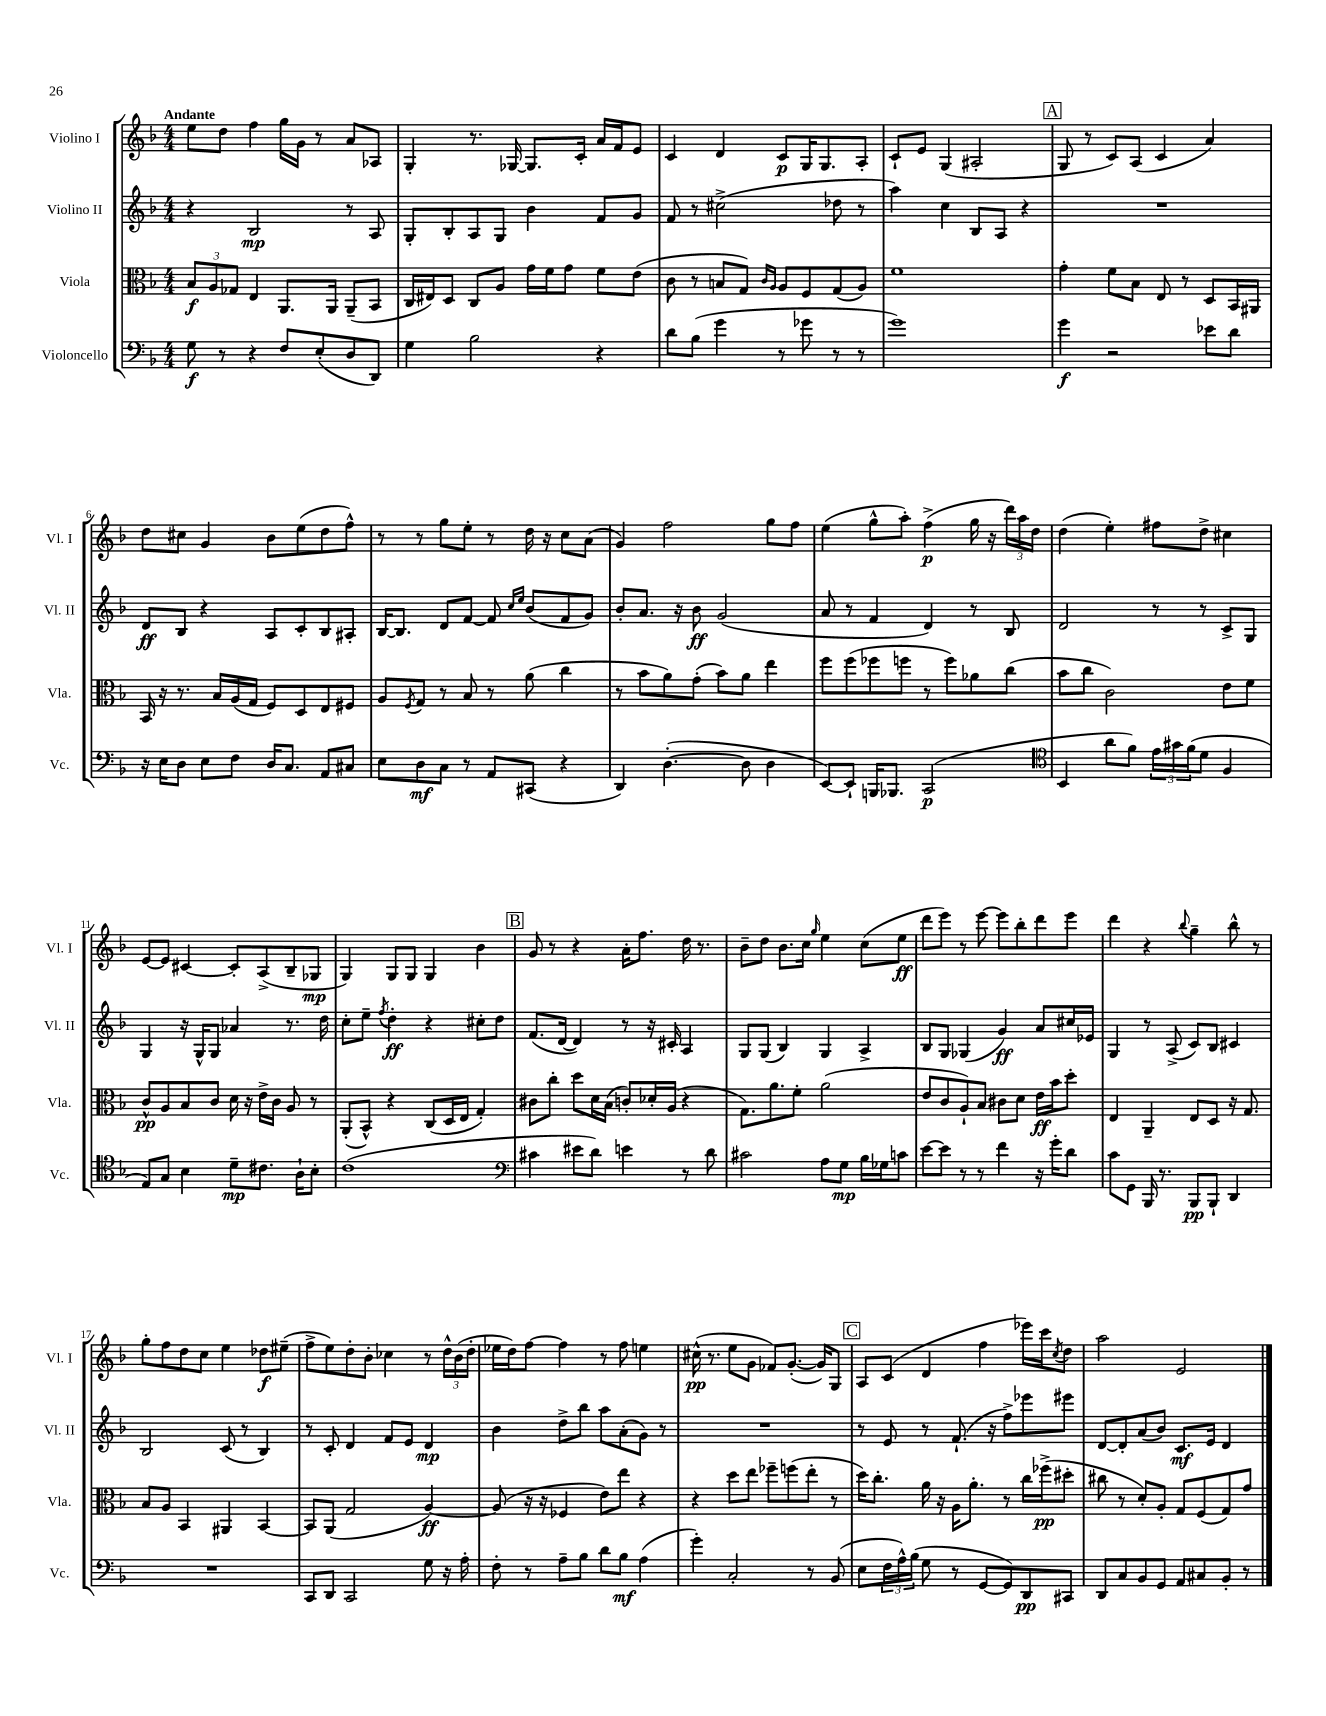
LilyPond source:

<<
\new StaffGroup <<
\new Staff = "s0" \with { instrumentName = "Violino I" shortInstrumentName = "Vl. I" } {
    \clef treble \key f \major \numericTimeSignature \time 4/4 \tempo "Andante"
    e''8 d''8 f''4 g''16 g'16 r8 a'8 aes8 |
    g4-. r8. ges16~ ges8. c'16-. a'16 f'16 e'8 |
    c'4 d'4 c'8\p g16 g8. a8-. |
    c'8-! e'8 g4( ais2-. |
    \mark \markup { \box "A" } g8 r8 c'8) a8( c'4 a'4) |
    d''8 cis''8 g'4 bes'8 e''8( d''8 f''8-^) |
    r8 r8 g''8 e''8-. r8 d''16 r16 c''8 a'8( |
    g'4) f''2 g''8 f''8 |
    e''4( g''8-^ a''8-.) f''4->\p( g''16 r16 \tuplet 3/2 { d'''16) a''16 d''16 } |
    d''4( e''4-.) fis''8 d''8-> cis''4 |
    e'8~ e'8 cis'4~ cis'8-. a8->( bes8-- ges8\mp |
    g4) g8 g8 g4 bes'4 |
    \mark \markup { \box "B" } g'8 r8 r4 a'16-. f''8. d''16 r8. |
    bes'8-- d''8 bes'8. c''16 \grace { g''16 } e''4 c''8( e''8\ff |
    d'''8 e'''8) r8 e'''8~ e'''8 bes''8-. d'''8 e'''8 |
    d'''4 r4 \appoggiatura { bes''8 } g''4-- bes''8-^ r8 |
    g''8-. f''8 d''8 c''8 e''4 des''8\f eis''8--( |
    f''8-> e''8) d''8-. bes'8-. ces''4 r8 \tuplet 3/2 { d''16-^ bes'16( d''16-. } |
    ees''16 d''16) f''8~ f''4 r8 f''8 e''4 |
    cis''16-^\pp( r8. e''8 g'8 fes'8) g'8.~-.( g'16) g8 |
    \mark \markup { \box "C" } a8 c'8( d'4 f''4 ees'''16) c'''16 \acciaccatura { c''8 } d''8 |
    a''2 e'2 \bar "|." |
}
\new Staff = "s1" \with { instrumentName = "Violino II" shortInstrumentName = "Vl. II" } {
    \clef treble \key f \major \numericTimeSignature \time 4/4
    r4 bes2\mp r8 a8 |
    g8-. bes8-. a8 g8 bes'4 f'8 g'8 |
    f'8 r8 cis''2->( des''8 r8 |
    a''4) c''4 bes8 a8 r4 |
    \mark \markup { \box "A" } R1 |
    d'8\ff bes8 r4 a8 c'8-. bes8 ais8-. |
    bes16~ bes8. d'8 f'8~ f'8 \grace { c''16 e''16 } bes'8( f'8 g'8) |
    bes'8-. a'8. r16 bes'8\ff g'2( |
    a'8 r8 f'4 d'4) r8 bes8 |
    d'2 r8 r8 c'8-> g8 |
    g4 r16 g16-^ g8 aes'4 r8. d''16 |
    c''8-. e''8-- \acciaccatura { f''8 } d''4-.\ff r4 cis''8-. d''8 |
    \mark \markup { \box "B" } f'8.( d'16~ d'4) r8 r16 cis'16-. a4 |
    g8 g8( bes4) g4 a4-> |
    bes8 g8 ges4( g'4\ff) a'8 cis''16 ees'16 |
    g4 r8 a8->( c'8) bes8 cis'4 |
    bes2 c'8( r8 bes4) |
    r8 c'8-. d'4 f'8 e'8 d'4\mp |
    bes'4 d''8-> bes''8 a''8 a'8-.( g'8) r8 |
    R1 |
    \mark \markup { \box "C" } r8 e'8 r8 f'8.-!( r16 f''8->) ees'''8 eis'''8 |
    d'8~ d'8-. a'8( bes'8) c'8.\mf e'16 d'4 \bar "|." |
}
\new Staff = "s2" \with { instrumentName = "Viola" shortInstrumentName = "Vla." } {
    \clef alto \key f \major \numericTimeSignature \time 4/4
    \tuplet 3/2 { bes8\f a8 ges8 } e4 a,8. a,16 a,8--( bes,8 |
    c16 eis16) d8 c8 a8 g'16 f'16 g'8 f'8 e'8( |
    c'8 r8 b8 g8) \grace { c'16 a16 } a8 f8 g8( a8) |
    f'1 |
    \mark \markup { \box "A" } g'4-. f'8 bes8 e8 r8 d8 bes,16 ais,16 |
    bes,16 r16 r8. bes16 a16( g16 f8) d8 e8 fis8 |
    a8 \acciaccatura { f8 } g8 r8 bes8 r8 a'8( c''4 |
    r8 bes'8 a'8) g'8-.( bes'8) a'8 e''4 |
    f''8 f''8( fes''8 f''8 r8 f''8) aes'8 c''8( |
    bes'8 c''8 c'2) e'8 f'8 |
    c'8-^\pp a8 bes8 c'8 d'16 r16 e'16-> c'16 a8 r8 |
    a,8-.( bes,8-^) r4 c8( d16 e16 g4-.) |
    \mark \markup { \box "B" } cis'8 c''8-. d''8 d'16 bes16( c'8-.) des'16-. a16( r4 |
    g8.) a'8. f'8-. a'2( |
    e'8 c'8 a8-!) bes8 cis'8 d'8 e'16\ff bes'16 d''8-. |
    e4 a,4-- e8 d8 r16 g8. |
    bes8 a8 bes,4 ais,4 bes,4~ |
    bes,8 a,8( g2 a4~\ff) |
    a8( r16 r16 fes4 e'8) e''8 r4 |
    r4 d''8 e''8 fes''8-- f''8( e''8-. r8 |
    \mark \markup { \box "C" } d''16) c''8.-. a'16 r16 a16 a'8.-. r8 c''16 fes''16->\pp( dis''8-. |
    cis''8 r8 d'8-.) a8-. g8 f8( g8) g'8 \bar "|." |
}
\new Staff = "s3" \with { instrumentName = "Violoncello" shortInstrumentName = "Vc." } {
    \clef bass \key f \major \numericTimeSignature \time 4/4
    g8\f r8 r4 f8 e8-.( d8 d,8) |
    g4 bes2 r4 |
    d'8 bes8( g'4 r8 ges'8 r8 r8 |
    g'1) |
    \mark \markup { \box "A" } g'4\f r2 ees'8 d'8 |
    r16 e16 d8 e8 f8 d16 c8. a,8 cis8 |
    e8 d8\mf c8 r8 a,8 cis,8( r4 |
    d,4) d4.~-.( d8 d4 |
    e,8~) e,8-! b,,16 bes,,8. c,2\p( |
    \clef tenor bes,4 a'8 f'8) \tuplet 3/2 { e'16 gis'16 f'16( } d'8 f4 |
    e8) g8 bes4 d'8--\mp cis'8. a16-! bes8-. |
    c'1( |
    \mark \markup { \box "B" } \clef bass cis'4 eis'8 d'8) e'4 r8 d'8 |
    cis'2 a8 g8\mp bes16 ges16 c'8 |
    e'8~ e'8 r8 r8 f'4 r16 g'16-. d'8 |
    c'8 g,8 bes,,16 r8. bes,,8\pp bes,,8-! d,4 |
    R1 |
    c,8 d,8 c,2 g8 r16 a16-. |
    f8-. r8 a8-- bes8 d'8 bes8\mf a4( |
    g'4-.) c2-. r8 bes,8( |
    \mark \markup { \box "C" } e8 \tuplet 3/2 { f16 a16-^) bes16( } g8 r8 g,8~ g,8) d,8\pp cis,8 |
    d,8 c8 bes,8 g,8 a,8 cis8 bes,8-. r8 \bar "|." |
}
>>
>>
